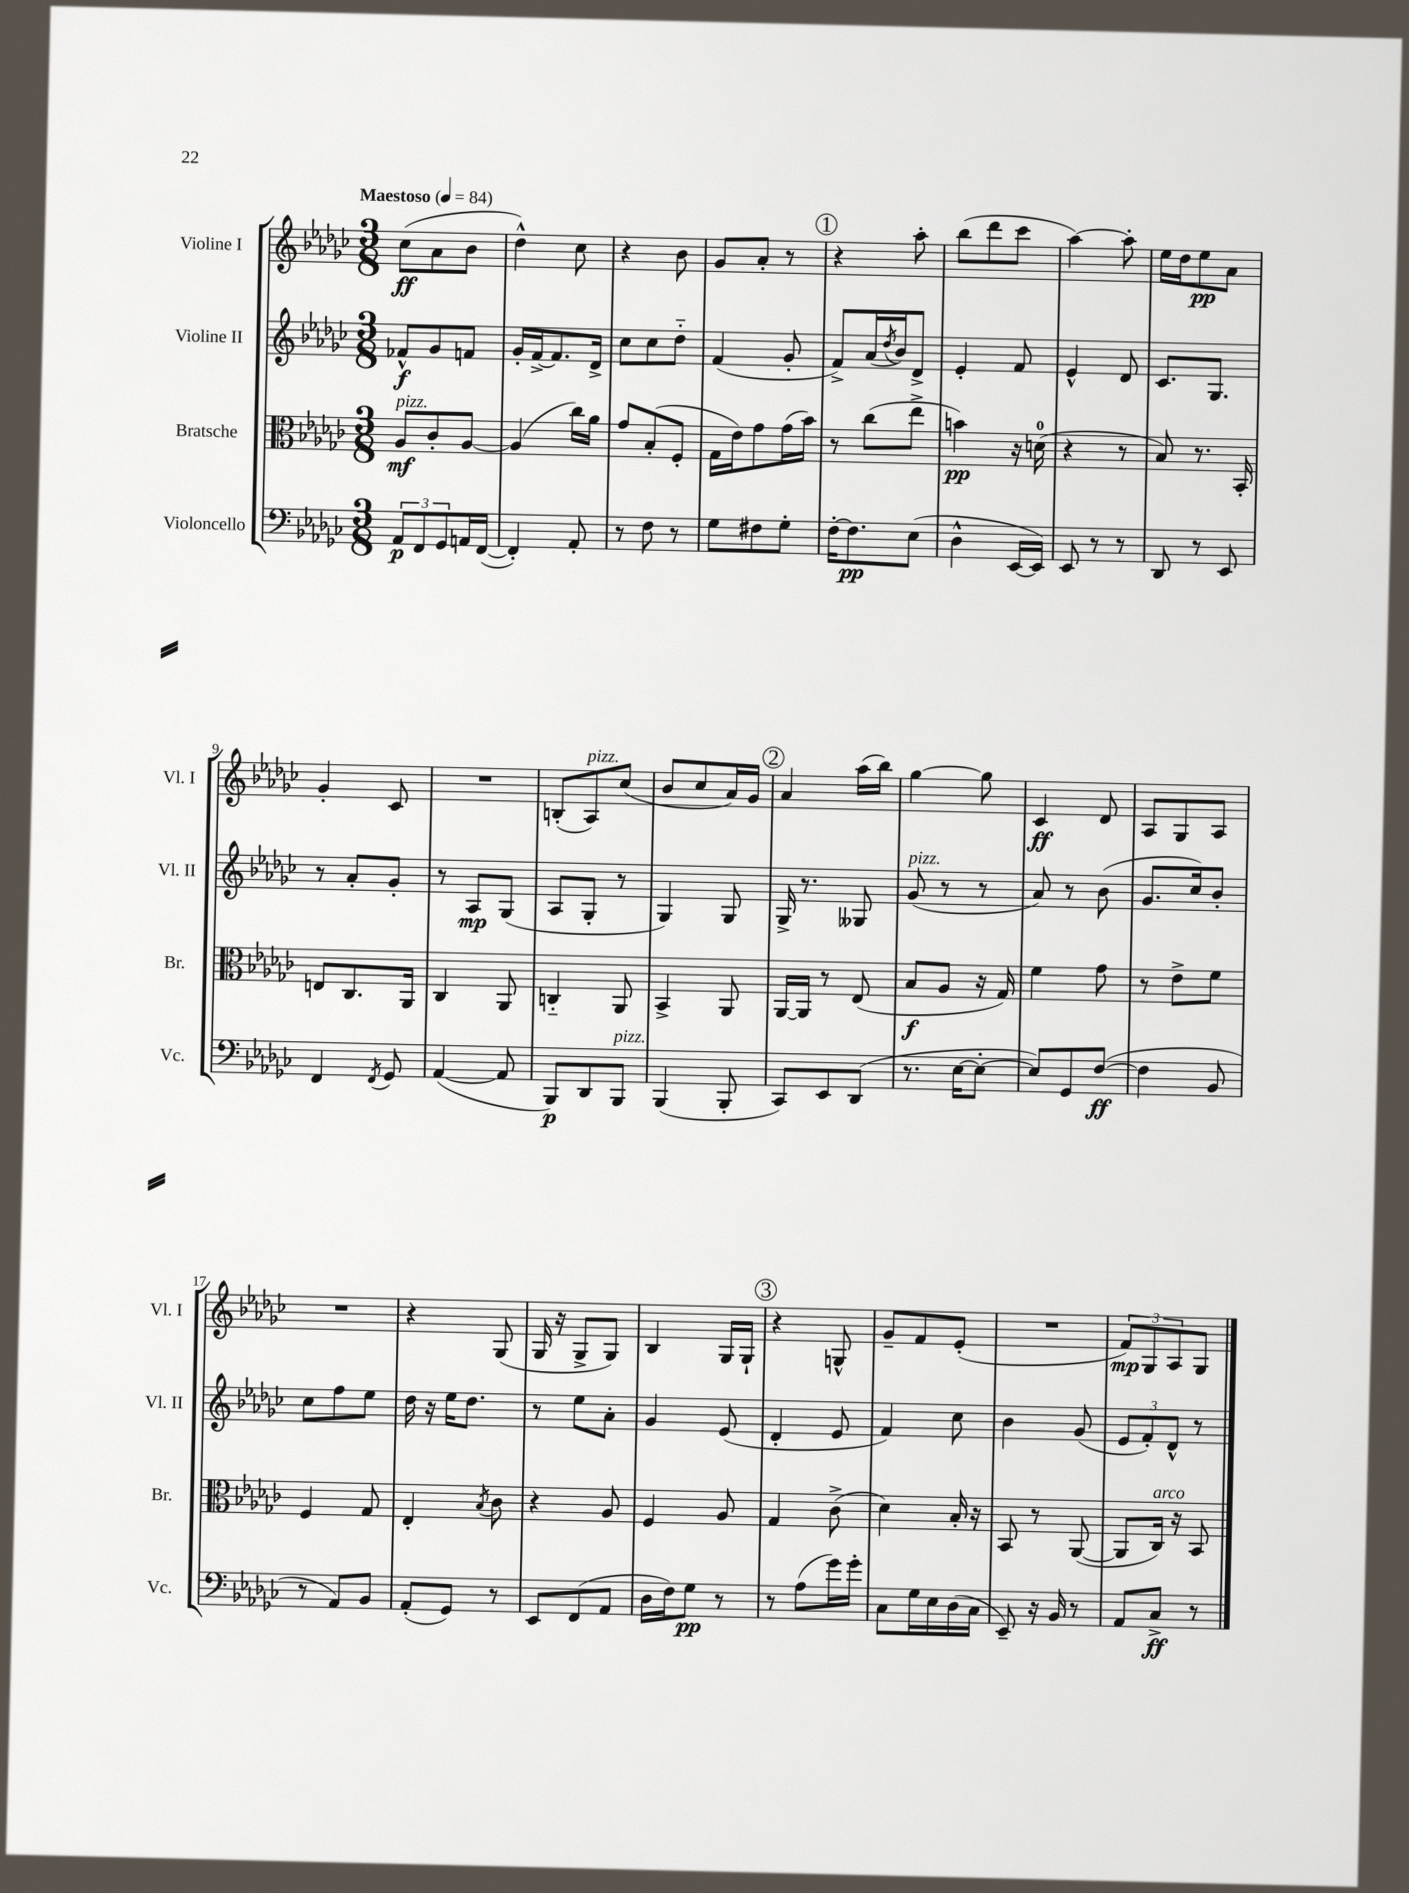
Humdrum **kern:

**kern	**dynam	**kern	**dynam	**kern	**dynam	**kern	**dynam
*part4	*part4	*part3	*part3	*part2	*part2	*part1	*part1
*staff4	*staff4	*staff3	*staff3	*staff2	*staff2	*staff1	*staff1
*I"Violoncello	*	*I"Bratsche	*	*I"Violine II	*	*I"Violine I	*
*I'Vc.	*	*I'Br.	*	*I'Vl. II	*	*I'Vl. I	*
*clefF4	*	*clefC3	*	*clefG2	*	*clefG2	*
*k[b-e-a-d-g-c-]	*	*k[b-e-a-d-g-c-]	*	*k[b-e-a-d-g-c-]	*	*k[b-e-a-d-g-c-]	*
*M3/8	*	*M3/8	*	*M3/8	*	*M3/8	*
*MM84	*	*MM84	*	*MM84	*	*MM84	*
=1	=1	=1	=1	=1	=1	=1	=1
!	!	!	!	!	!	!LO:TX:a:B:t=Maestoso	!
!	!	!LO:TX:a:i:t=pizz.	!	!	!	!	!
12AA-/L	p	8A-/L	mf	8f-X^^/L	f	(8cc-\L	ff
12FF/	.	.	.	.	.	.	.
.	.	8c-'/	.	8g-/	.	8a-\	.
12GG-/	.	.	.	.	.	.	.
16AAn/L	.	[8A-/J	.	8fn/J	.	8b-\J	.
([16FF/JJ	.	.	.	.	.	.	.
=2	=2	=2	=2	=2	=2	=2	=2
4FF'/])	.	(4A-/]	.	16g-'/LL	.	4dd-^^\)	.
.	.	.	.	[16f^/J	.	.	.
.	.	.	.	8.f/]	.	.	.
8AA-'/	.	16cc-\LL)	.	.	.	8cc-\	.
.	.	16a-\JJ	.	16d-^/Jk	.	.	.
=3	=3	=3	=3	=3	=3	=3	=3
8r	.	8g-/L	.	8cc-\L	.	4r	.
8F\	.	(8B-'/	.	8cc-\	.	.	.
8r	.	8F'/J	.	8dd-\J	.	8b-\	.
=4	=4	=4	=4	=4	=4	=4	=4
8G-\L	.	16G-\LL	.	(4f/	.	8g-/L	.
.	.	16e-\J)	.	.	.	.	.
8F#X\	.	8g-\	.	.	.	8a-'/J	.
8G-'\J	.	(16g-\L	.	8g-'/	.	8r	.
.	.	16b-\JJ)	.	.	.	.	.
!!LO:REH:place=s1:t=1
=5	=5	=5	=5	=5	=5	=5	=5
[16F'\KL	.	8r	.	8f^/L)	.	4r	.
8.F\]	pp	.	.	.	.	.	.
.	.	(8cc-\L	.	(16a-/L	.	.	.
.	.	.	.	8qdd-/	.	.	.
.	.	.	.	16b-/J)	.	.	.
(8E-\J	.	8ee-^\J	.	8d-^/J	.	8aa-'\	.
=6	=6	=6	=6	=6	=6	=6	=6
4D-^^\	.	4bn\)	pp	4e-'/	.	(8bb-\L	.
.	.	.	.	.	.	8ddd-\	.
[16EE-/LL	.	16r	.	8f/	.	8ccc-\J	.
16EE-/JJ])	.	(16dn\	.	.	.	.	.
=7	=7	=7	=7	=7	=7	=7	=7
8EE-/	.	4r	.	4e-^^/	.	[4aa-\)	.
8r	.	.	.	.	.	.	.
8r	.	8r	.	8d-/	.	8aa-'\]	.
=8	=8	=8	=8	=8	=8	=8	=8
8DD-/	.	8B-/)	.	8.c-/L	.	16ee-\LL	.
.	.	.	.	.	.	16dd-\J	.
8r	.	8.r	.	.	.	8ee-\	pp
.	.	.	.	8.G-/J	.	.	.
8EE-/	.	.	.	.	.	8a-\J	.
.	.	16BB-'/	.	.	.	.	.
!!LO:LB:g=z
=9	=9	=9	=9	=9	=9	=9	=9
4FF/	.	8En/L	.	8r	.	4g-'/	.
.	.	8.C-/	.	8a-'/L	.	.	.
8qFF/	.	.	.	.	.	.	.
8GG-/	.	.	.	8g-'/J	.	8c-/	.
.	.	16AA-/Jk	.	.	.	.	.
=10	=10	=10	=10	=10	=10	=10	=10
([4AA-/	.	4C-/	.	8r	.	4.r	.
.	.	.	.	8A-/L	mp	.	.
8AA-/]	.	8AA-/	.	(8G-/J	.	.	.
=11	=11	=11	=11	=11	=11	=11	=11
8BBB-/L)	p	4Cn/	.	8A-/L	.	(8Bn'/L	.
!	!	!	!	!	!	!LO:TX:a:i:t=pizz.	!
8DD-/	.	.	.	8G-'/J	.	8A-/)	.
!LO:TX:a:i:t=pizz.	!	!	!	!	!	!	!
8BBB-/J	.	8AA-/	.	8r	.	(8cc-/J	.
=12	=12	=12	=12	=12	=12	=12	=12
(4BBB-/	.	4BB-^/	.	4G-/)	.	8b-/L	.
.	.	.	.	.	.	8cc-/	.
8BBB-'/	.	8AA-/	.	8G-/	.	16a-/L)	.
.	.	.	.	.	.	16g-/JJ	.
!!LO:REH:place=s1:t=2
=13	=13	=13	=13	=13	=13	=13	=13
8CC-/L)	.	[16AA-/LL	.	16G-^/	.	4a-/	.
.	.	16AA-/JJ]	.	8.r	.	.	.
8EE-/	.	8r	.	.	.	.	.
(8DD-/J	.	(8E-/	.	8G--X/	.	(16aa-\LL	.
.	.	.	.	.	.	16bb-\JJ)	.
=14	=14	=14	=14	=14	=14	=14	=14
!	!	!	!	!LO:TX:a:i:t=pizz.	!	!	!
8.r	.	8B-/L	f	(8g-/	.	[4gg-\	.
.	.	8A-/J	.	8r	.	.	.
[16E-\KL	.	.	.	.	.	.	.
8E-'\J_	.	16r	.	8r	.	8gg-\]	.
.	.	16G-/)	.	.	.	.	.
=15	=15	=15	=15	=15	=15	=15	=15
8E-/L])	.	4f\	.	8a-/)	.	4c-/	ff
8GG-/	.	.	.	8r	.	.	.
([8F/J	ff	8g-\	.	(8b-\	.	8d-/	.
=16	=16	=16	=16	=16	=16	=16	=16
4F\]	.	8r	.	8.g-/L	.	8A-/L	.
.	.	8e-^\L	.	.	.	8G-/	.
.	.	.	.	16cc-/k)	.	.	.
8BB-/	.	8f\J	.	8b-'/J	.	8A-/J	.
!!LO:LB:g=z
=17	=17	=17	=17	=17	=17	=17	=17
8r	.	4F/	.	8cc-\L	.	4.r	.
8AA-/L)	.	.	.	8ff\	.	.	.
8BB-/J	.	8G-/	.	8ee-\J	.	.	.
=18	=18	=18	=18	=18	=18	=18	=18
(8AA-'/L	.	4E-'/	.	16dd-\	.	4r	.
.	.	.	.	16r	.	.	.
8GG-/J)	.	.	.	16ee-\KL	.	.	.
.	.	.	.	8.dd-\J	.	.	.
.	.	8qB-/	.	.	.	.	.
8r	.	8c-\	.	.	.	(8G-/	.
=19	=19	=19	=19	=19	=19	=19	=19
8EE-/L	.	4r	.	8r	.	16G-/	.
.	.	.	.	.	.	16r	.
(8FF/	.	.	.	8ee-\L	.	8G-^/L	.
8AA-/J	.	8A-/	.	8a-'\J	.	8G-/J)	.
=20	=20	=20	=20	=20	=20	=20	=20
16D-\LL	.	4F/	.	4g-/	.	4B-/	.
16F\J)	.	.	.	.	.	.	.
8G-\J	pp	.	.	.	.	.	.
8r	.	8A-/	.	(8e-/	.	16G-/LL	.
.	.	.	.	.	.	16G-`/JJ	.
!!LO:REH:place=s1:t=3
=21	=21	=21	=21	=21	=21	=21	=21
8r	.	4G-/	.	4d-'/	.	4r	.
(8A-\L	.	.	.	.	.	.	.
16g-\L)	.	(8c-^\	.	8e-/	.	8Gn^^/	.
16g-'\JJ	.	.	.	.	.	.	.
=22	=22	=22	=22	=22	=22	=22	=22
8C-\L	.	4d-\)	.	4f/)	.	8g-~/L	.
16G-\L	.	.	.	.	.	8f/	.
16E-\	.	.	.	.	.	.	.
(16D-\	.	16B-'/	.	8cc-\	.	(8e-'/J	.
16C-\JJ	.	16r	.	.	.	.	.
=23	=23	=23	=23	=23	=23	=23	=23
8EE-~/)	.	8BB-/	.	4b-\	.	4.r	.
16r	.	8r	.	.	.	.	.
16BB-/	.	.	.	.	.	.	.
8r	.	([8AA-/	.	(8g-/	.	.	.
=24	=24	=24	=24	=24	=24	=24	=24
8AA-/L	.	8AA-/L]	.	12e-/L	.	12f/L)	mp
.	.	.	.	12f'/)	.	12G-/	.
!	!	!LO:TX:a:i:t=arco	!	!	!	!	!
8C-^/J	ff	16C-/Jk)	.	.	.	.	.
.	.	.	.	12d-^^/J	.	12A-/	.
.	.	16r	.	.	.	.	.
8r	.	8BB-/	.	8r	.	8G-/J	.
==	==	==	==	==	==	==	==
*-	*-	*-	*-	*-	*-	*-	*-
